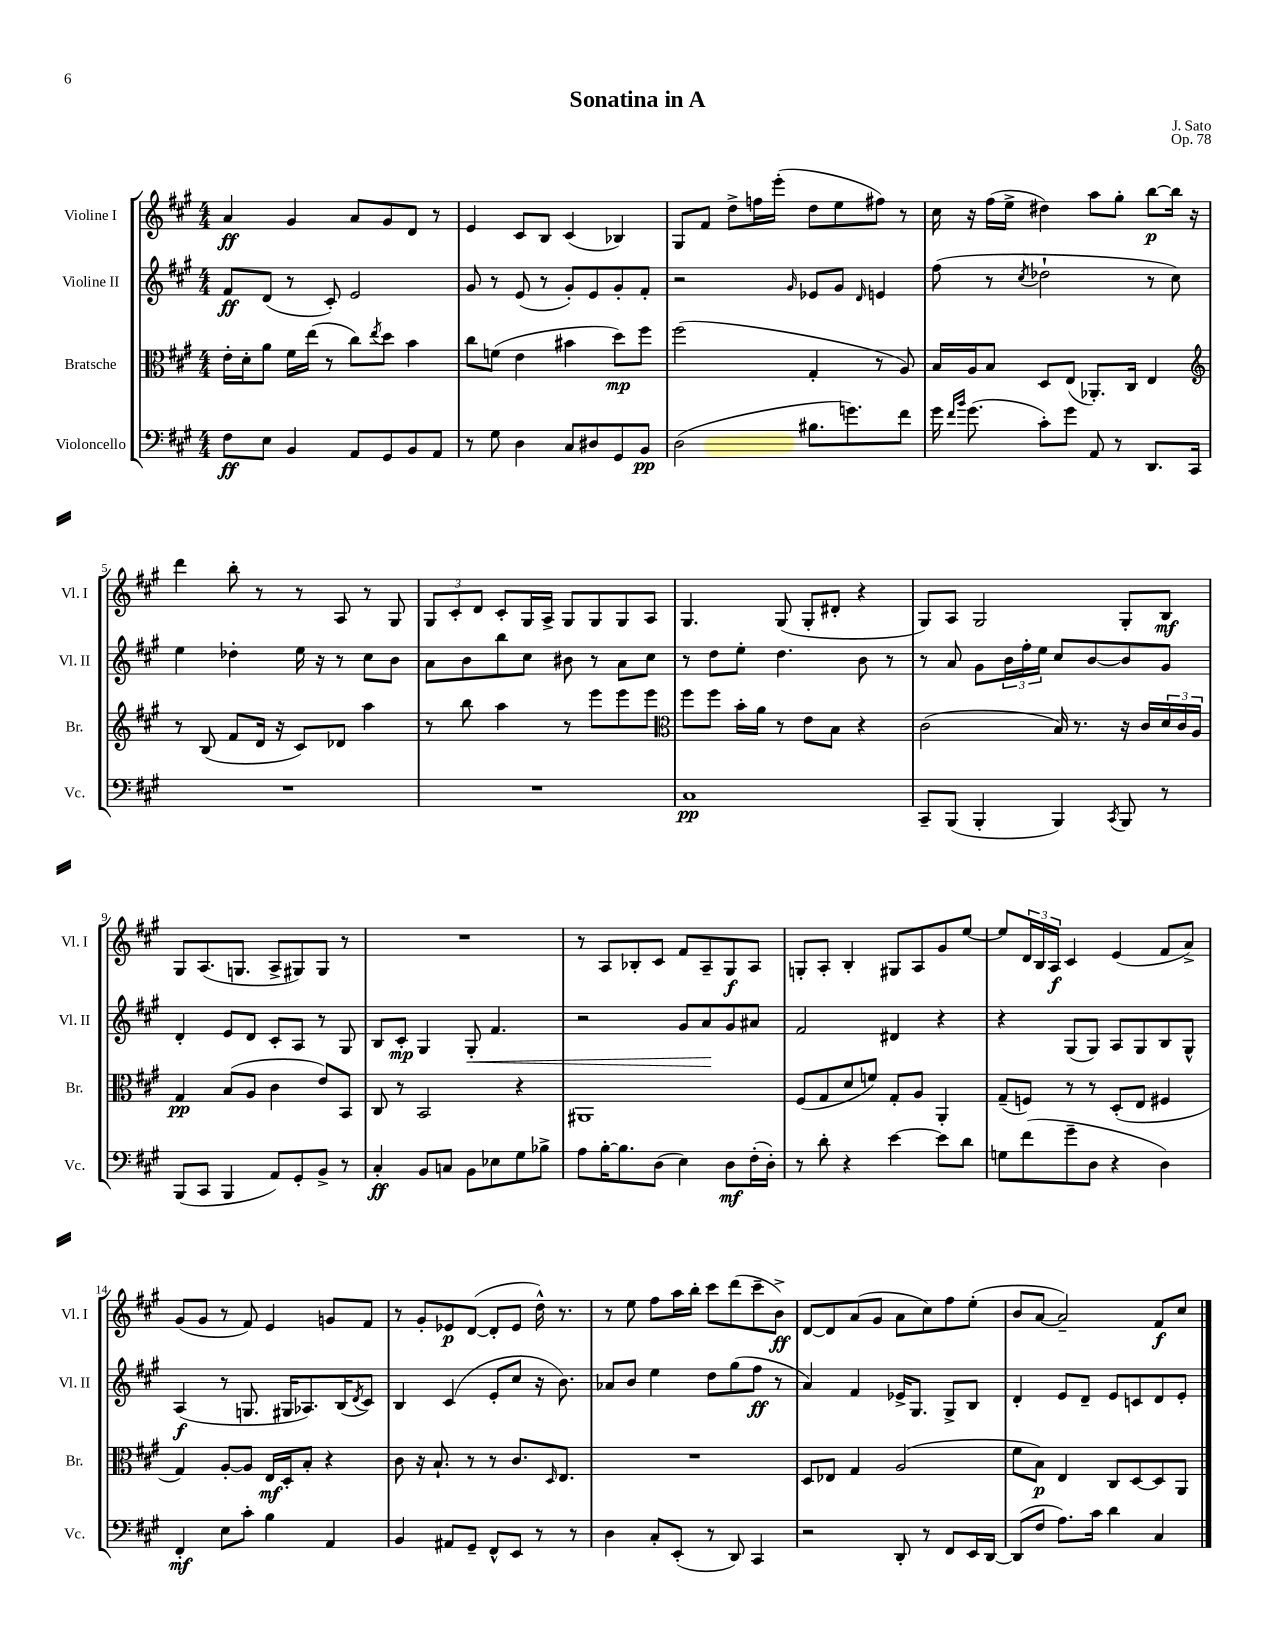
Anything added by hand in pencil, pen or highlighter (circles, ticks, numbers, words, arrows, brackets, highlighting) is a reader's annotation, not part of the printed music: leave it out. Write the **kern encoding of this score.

**kern	**dynam	**kern	**dynam	**kern	**dynam	**kern	**dynam
*part4	*part4	*part3	*part3	*part2	*part2	*part1	*part1
*staff4	*staff4	*staff3	*staff3	*staff2	*staff2	*staff1	*staff1
*I"Violoncello	*	*I"Bratsche	*	*I"Violine II	*	*I"Violine I	*
*I'Vc.	*	*I'Br.	*	*I'Vl. II	*	*I'Vl. I	*
*clefF4	*	*clefC3	*	*clefG2	*	*clefG2	*
*k[f#c#g#]	*	*k[f#c#g#]	*	*k[f#c#g#]	*	*k[f#c#g#]	*
*M4/4	*	*M4/4	*	*M4/4	*	*M4/4	*
=1	=1	=1	=1	=1	=1	=1	=1
8F#\L	ff	16e'\LL	.	8f#/L	ff	4a/	ff
.	.	16d'\J	.	.	.	.	.
8E\J	.	8a\J	.	(8d/J	.	.	.
4BB/	.	16f#\LL	.	8r	.	4g#/	.
.	.	(16ee\JJ	.	.	.	.	.
.	.	8r	.	8c#'/)	.	.	.
8AA/L	.	8cc#\L)	.	2e/	.	8a/L	.
.	.	8qee/	.	.	.	.	.
8GG#/	.	8dd\J	.	.	.	8g#/	.
8BB/	.	4b\	.	.	.	8d/J	.
8AA/J	.	.	.	.	.	8r	.
=2	=2	=2	=2	=2	=2	=2	=2
8r	.	8cc#\L	.	8g#/	.	4e/	.
8G#\	.	(8fn\J	.	8r	.	.	.
4D\	.	4e\	.	(8e/	.	8c#/L	.
.	.	.	.	8r	.	8B/J	.
8C#/L	.	4b#X\	.	8g#'/L)	.	(4c#/	.
8D#X/	.	.	.	8e/	.	.	.
8GG#/	.	8dd\L)	mp	8g#'/	.	4B-X/)	.
8BB/J	pp	8ff#\J	.	8f#'/J	.	.	.
=3	=3	=3	=3	=3	=3	=3	=3
(2D\	.	(2ff#\	.	2r	.	8G#/L	.
.	.	.	.	.	.	8f#/J	.
.	.	.	.	.	.	8dd^\L	.
.	.	.	.	.	.	16ffn\L	.
.	.	.	.	.	.	(16eee'\JJ	.
.	.	.	.	16qqg#/	.	.	.
8.B#X\L	.	4G#'/	.	8e-X/L	.	8dd\L	.
.	.	.	.	8g#/J	.	8ee\	.
8.gn\)	.	.	.	.	.	.	.
.	.	.	.	16qqd/	.	.	.
.	.	8r	.	4en/	.	8ff#X\J)	.
8f#\J	.	8A/)	.	.	.	8r	.
=4	=4	=4	=4	=4	=4	=4	=4
16g#\	.	16B/LL	.	(8ff#\	.	16cc#\	.
16qqf#/LL	.	.	.	.	.	.	.
16qqb/JJ	.	.	.	.	.	.	.
(8.g#\	.	16A/J	.	.	.	16r	.
.	.	8B/J	.	8r	.	(16ff#\LL	.
.	.	.	.	.	.	16ee^\JJ	.
.	.	.	.	8qcc#/	.	.	.
8c#'\L)	.	8D/L	.	2dd-X`\	.	4dd#X\)	.
8g#\J	.	(8E/J	.	.	.	.	.
8AA/	.	8.AA-X'/L)	.	.	.	8aa\L	.
8r	.	.	.	.	.	8gg#'\J	.
.	.	16C#/Jk	.	.	.	.	.
8.DD/L	.	4E/	.	8r	.	[8bb\L	p
.	.	.	.	8cc#\)	.	16bb\Jk]	.
16CC#/Jk	.	.	.	.	.	16r	.
!!LO:LB:g=z
=5	=5	=5	=5	=5	=5	=5	=5
*	*	*clefG2	*	*	*	*	*
1r	.	8r	.	4ee\	.	4ddd\	.
.	.	(8B/	.	.	.	.	.
.	.	8f#/L	.	4dd-X'\	.	8bb'\	.
.	.	16d/Jk	.	.	.	8r	.
.	.	16r	.	.	.	.	.
.	.	8c#/L)	.	16ee\	.	8r	.
.	.	.	.	16r	.	.	.
.	.	8d-X/J	.	8r	.	8A/	.
.	.	4aa\	.	8cc#\L	.	8r	.
.	.	.	.	8b\J	.	8G#/	.
=6	=6	=6	=6	=6	=6	=6	=6
1r	.	8r	.	8a\L	.	12G#/L	.
.	.	.	.	.	.	12c#'/	.
.	.	8bb\	.	8b\	.	.	.
.	.	.	.	.	.	12d/J	.
.	.	4aa\	.	8bb\	.	8c#'/L	.
.	.	.	.	8cc#\J	.	16G#/L	.
.	.	.	.	.	.	16A^/JJ	.
.	.	8r	.	8b#X\	.	8G#/L	.
.	.	8eee\L	.	8r	.	8G#/	.
.	.	8eee\	.	8a\L	.	8G#/	.
.	.	8eee\J	.	8cc#\J	.	8A/J	.
=7	=7	=7	=7	=7	=7	=7	=7
*	*	*clefC3	*	*	*	*	*
1C#	pp	8ff#\L	.	8r	.	4.G#/	.
.	.	8ff#\J	.	8dd\L	.	.	.
.	.	16b'\LL	.	8ee'\J	.	.	.
.	.	16a\JJ	.	.	.	.	.
.	.	8r	.	4.dd\	.	(8G#/	.
.	.	8e\L	.	.	.	8G#'/L	.
.	.	8B\J	.	.	.	8d#X'/J	.
.	.	4r	.	8b\	.	4r	.
.	.	.	.	8r	.	.	.
=8	=8	=8	=8	=8	=8	=8	=8
8CC#~/L	.	(2c#\	.	8r	.	8G#/L)	.
(8BBB/J	.	.	.	8a/	.	8A/J	.
4BBB'/	.	.	.	8g#\L	.	2G#/	.
.	.	.	.	24b\L	.	.	.
.	.	.	.	24ff#'\	.	.	.
.	.	.	.	24ee\JJ	.	.	.
4BBB/)	.	16B/)	.	8cc#/L	.	.	.
.	.	8.r	.	.	.	.	.
.	.	.	.	[8b/	.	.	.
8qCC#/	.	.	.	.	.	.	.
8BBB/	.	16r	.	8b/]	.	8G#'/L	.
.	.	16c#/LL	.	.	.	.	.
8r	.	24d/	.	8g#/J	.	8B/J	mf
.	.	24c#/	.	.	.	.	.
.	.	24A/JJ	.	.	.	.	.
!!LO:LB:g=z
=9	=9	=9	=9	=9	=9	=9	=9
(8BBB/L	.	4G#/	pp	4d'/	.	8G#/L	.
8CC#/J	.	.	.	.	.	(8.A/	.
4BBB/	.	(8B/L	.	8e/L	.	.	.
.	.	.	.	.	.	8.Gn/J	.
.	.	8A/J	.	8d/J	.	.	.
8AA/L)	.	4c#\	.	8c#'/L	.	8A^/L	.
8GG#'/	.	.	.	8A/J	.	8G#X/)	.
8BB^/J	.	8e/L)	.	8r	.	8G#/J	.
8r	.	8BB/J	.	8G#/	.	8r	.
=10	=10	=10	=10	=10	=10	=10	=10
4C#'/	ff	8C#/	.	8B/L	.	1r	.
.	.	8r	.	8c#'/J	mp	.	.
8BB/L	.	2BB/	.	4G#/	.	.	.
8Cn/J	.	.	.	.	.	.	.
!	!	!	!	!	!LO:HP:b	!	!
8BB\L	.	.	.	8G#'/	<	.	.
8E-X\	.	.	.	4.f#/	.	.	.
8G#\	.	4r	.	.	.	.	.
8B-X^\J	.	.	.	.	.	.	.
=11	=11	=11	=11	=11	=11	=11	=11
8A\L	.	1AA#X	.	2r	.	8r	.
[16B'\K	.	.	.	.	.	8A/L	.
8.B\]	.	.	.	.	.	.	.
.	.	.	.	.	.	8B-X'/	.
(8D\J	.	.	.	.	.	8c#/J	.
4E\)	.	.	.	8g#/L	.	8f#/L	.
.	.	.	.	8a/	.	8A~/	.
8D\L	mf	.	.	8g#/	[	8G#/	f
(16F#'\L	.	.	.	8a#X/J	.	8A/J	.
16D'\JJ)	.	.	.	.	.	.	.
=12	=12	=12	=12	=12	=12	=12	=12
8r	.	(8F#/L	.	2f#/	.	8Gn'/L	.
8d'\	.	8G#/	.	.	.	8A'/J	.
4r	.	8d/	.	.	.	4B'/	.
.	.	8fn/J)	.	.	.	.	.
[4e\	.	8G#'/L	.	4d#X/	.	8G#X/L	.
.	.	8A/J	.	.	.	8A/	.
8e\L]	.	4AA'/	.	4r	.	8g#/	.
8d\J	.	.	.	.	.	[8ee/J	.
=13	=13	=13	=13	=13	=13	=13	=13
8Gn\L	.	(8G#~/L	.	4r	.	8ee/L]	.
(8f#\	.	8Fn/J)	.	.	.	24d/L	.
.	.	.	.	.	.	24B/	.
.	.	.	.	.	.	24A/JJ	f
8g#~\	.	8r	.	(8G#/L	.	4c#/	.
8D\J	.	8r	.	8G#/J)	.	.	.
4r	.	(8D'/L	.	8A/L	.	(4e/	.
.	.	8E/J	.	8G#/	.	.	.
4D\)	.	4F#X/	.	8B/	.	8f#/L	.
.	.	.	.	8G#^^/J	.	8a^/J)	.
!!LO:LB:g=z
=14	=14	=14	=14	=14	=14	=14	=14
4FF#'/	mf	4G#/)	.	(4A/	f	(8g#/L	.
.	.	.	.	.	.	8g#/J	.
8E\L	.	[8A'/L	.	8r	.	8r	.
8c#'\J	.	8A/J]	.	8.Gn/	.	8f#/)	.
4B\	.	16E/LL	mf	.	.	4e/	.
.	.	16D'/J	.	16G#X/KL	.	.	.
.	.	8B'/J	.	8.A-X/)	.	.	.
4AA/	.	4r	.	.	.	8gn/L	.
.	.	.	.	(16B/K	.	.	.
.	.	.	.	8qd/	.	.	.
.	.	.	.	8c#/J)	.	8f#/J	.
=15	=15	=15	=15	=15	=15	=15	=15
4BB/	.	8c#\	.	4B/	.	8r	.
.	.	16r	.	.	.	8g#'/L	.
.	.	8.B`/	.	.	.	.	.
8AA#X/L	.	.	.	(4c#/	.	8e-X/	p
8GG#~/J	.	8r	.	.	.	([8d/J	.
8FF#^^/L	.	8r	.	8e'/L	.	8d'/L]	.
8EE/J	.	8.c#/L	.	8cc#/J	.	8e-/J	.
8r	.	.	.	16r	.	16dd^^\)	.
.	.	16qqD/	.	.	.	.	.
.	.	8.E/J	.	8.b\)	.	8.r	.
8r	.	.	.	.	.	.	.
=16	=16	=16	=16	=16	=16	=16	=16
4D\	.	1r	.	8a-X/L	.	8r	.
.	.	.	.	8b/J	.	8ee\	.
8C#'/L	.	.	.	4ee\	.	8ff#\L	.
(8EE'/J	.	.	.	.	.	16aa\L	.
.	.	.	.	.	.	16bb'\JJ	.
8r	.	.	.	8dd\L	.	8ccc#\L	.
8DD/)	.	.	.	(8gg#\	.	(8ddd\	.
4CC#/	.	.	.	8ff#\J	ff	8ccc#~\	.
.	.	.	.	8r	.	8b^\J)	ff
=17	=17	=17	=17	=17	=17	=17	=17
2r	.	8D/L	.	4a/)	.	[8d/L	.
.	.	8E-X/J	.	.	.	8d/]	.
.	.	4G#/	.	4f#/	.	(8a/	.
.	.	.	.	.	.	8g#/J	.
8DD'/	.	(2A/	.	16e-X^/KL	.	8a\L	.
.	.	.	.	8.G#/J	.	.	.
8r	.	.	.	.	.	8cc#\)	.
8FF#/L	.	.	.	8G#^/L	.	8ff#\	.
16EE/L	.	.	.	8B/J	.	(8ee'\J	.
[16DD/JJ	.	.	.	.	.	.	.
=18	=18	=18	=18	=18	=18	=18	=18
(8DD/L]	.	8f#\L	.	4d'/	.	8b/L	.
8F#/J	.	8B\J)	p	.	.	[8a/J	.
8.A\L)	.	4E/	.	8e/L	.	2a~/])	.
.	.	.	.	8d~/J	.	.	.
16c#\Jk	.	.	.	.	.	.	.
4d\	.	8C#/L	.	8e/L	.	.	.
.	.	[8D/	.	8cn/	.	.	.
4C#/	.	8D/]	.	8d/	.	8f#/L	f
.	.	8AA/J	.	8e'/J	.	8cc#/J	.
==	==	==	==	==	==	==	==
*-	*-	*-	*-	*-	*-	*-	*-
